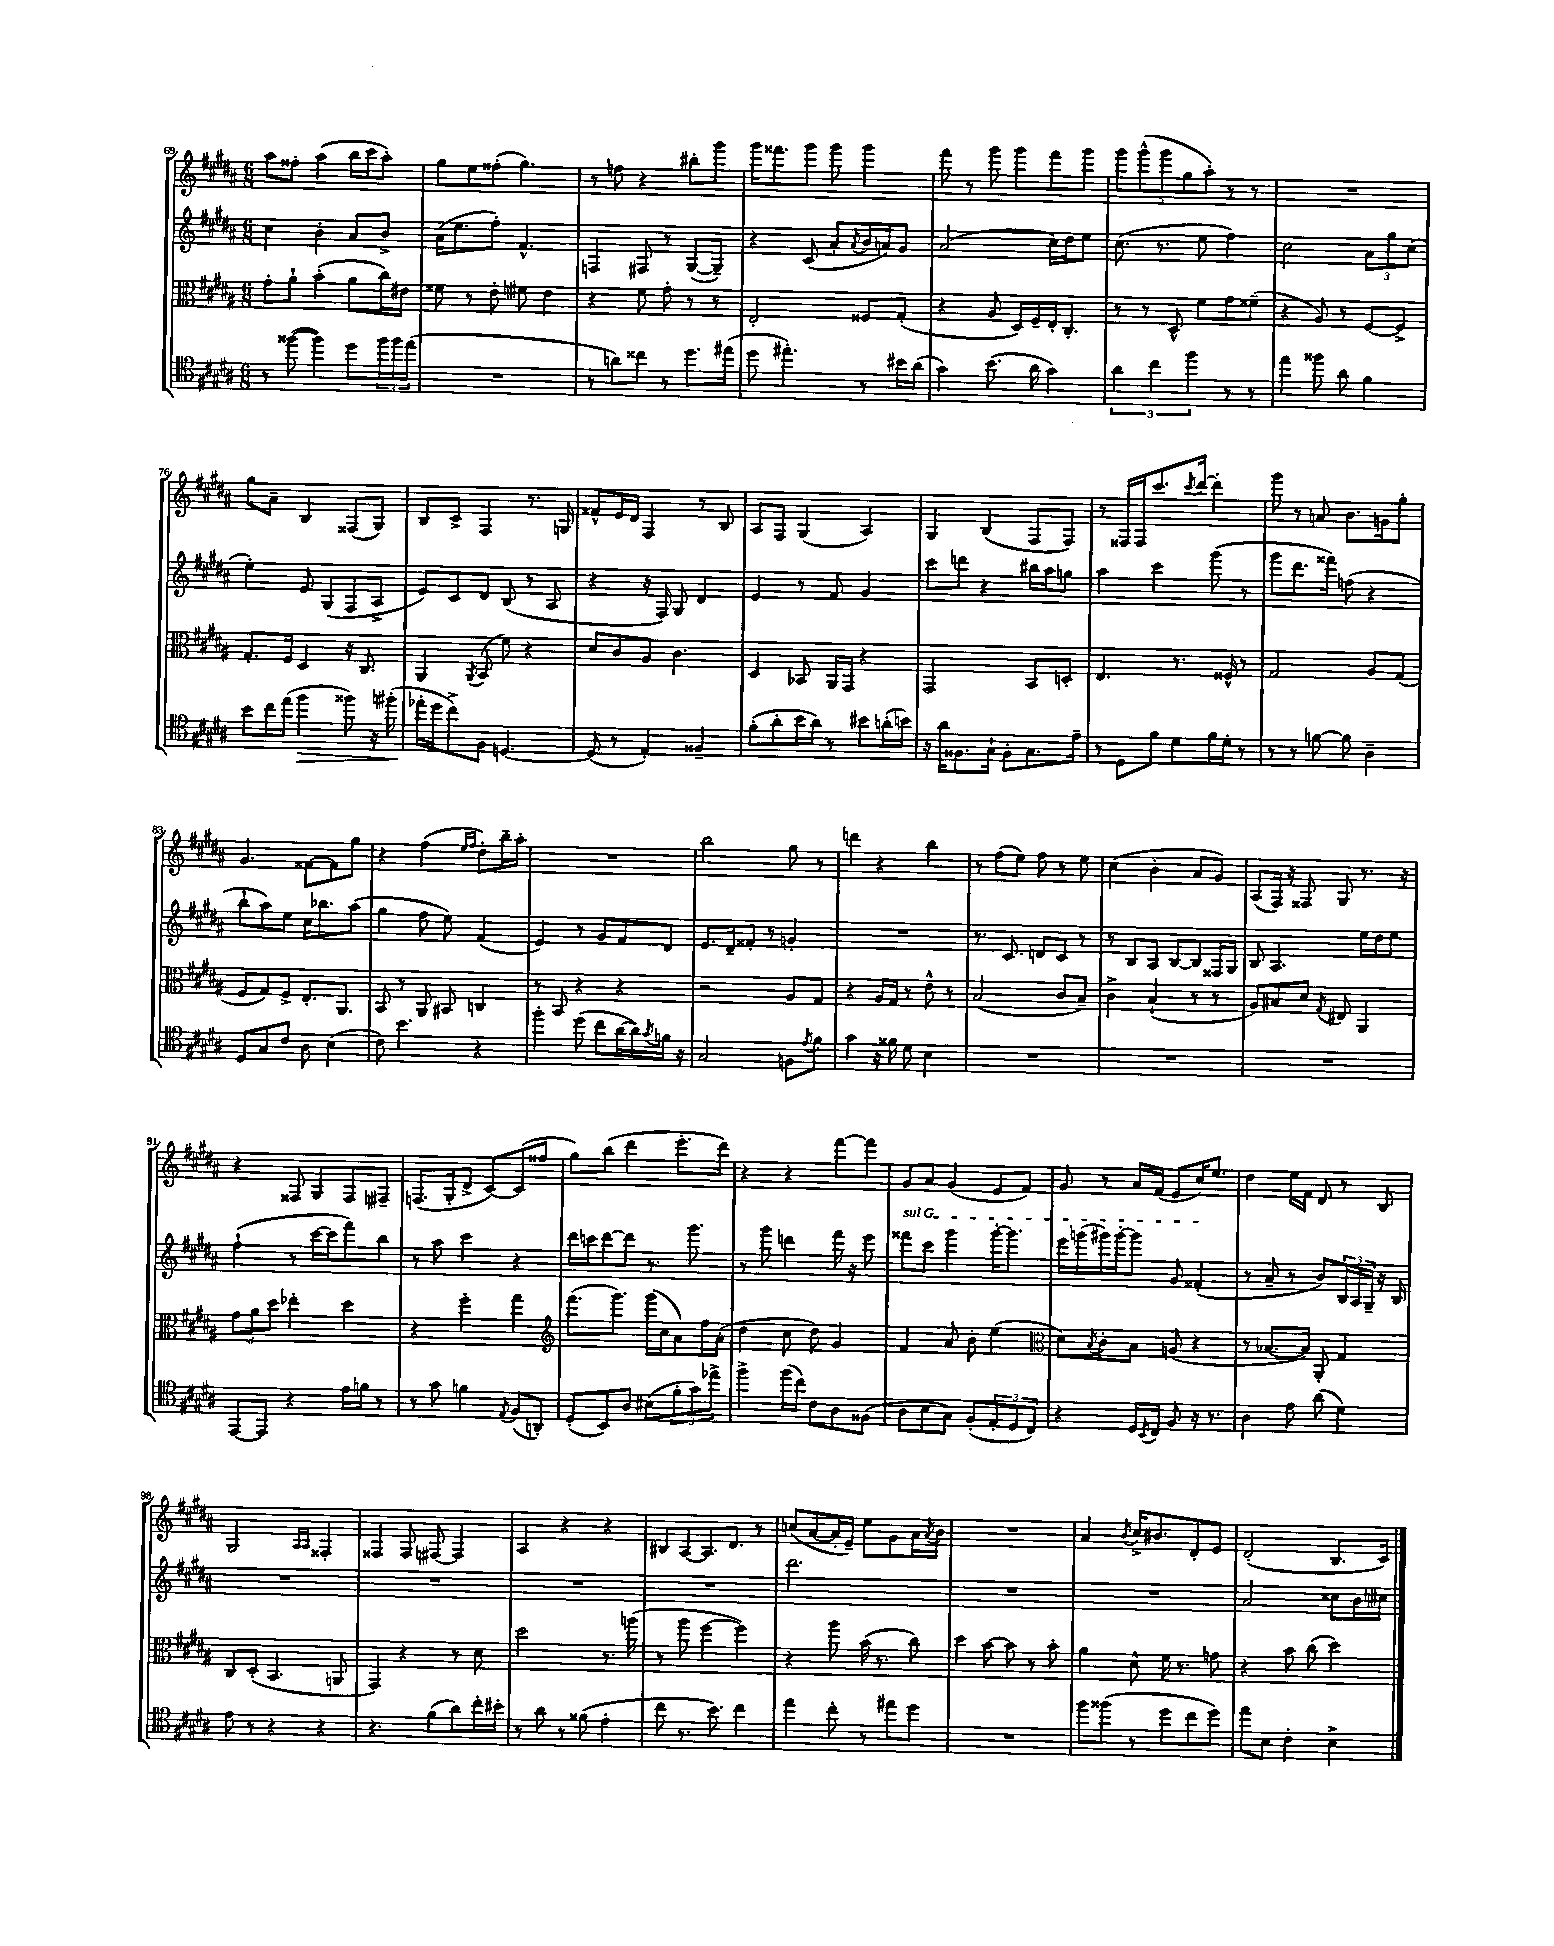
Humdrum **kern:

**kern	**kern	**kern	**kern
*staff4	*staff3	*staff2	*staff1
*clefC4	*clefC3	*clefG2	*clefG2
*k[f#c#g#d#a#]	*k[f#c#g#d#a#]	*k[f#c#g#d#a#]	*k[f#c#g#d#a#]
*M6/8	*M6/8	*M6/8	*M6/8
8r	8g#'	4cc#	8aa#
([8ff##	8a#`	.	8ff##'
4ff##])	(4b'	4b'	(4aa#
8dd#	8a#	8a#	16bb
.	.	.	16ccc#
24ff##	16cc#)	8b^	8aa#')
24ff##	.	.	.
.	16e#	.	.
(24ee	.	.	.
=	=	=	=
2.r	8f##	(16a#	8gg#
.	.	8.ee	.
.	8r	.	8ee
.	8e'	8ff#')	(8ff##'
.	8f#	4.f#^^	4.gg#)
.	4e	.	.
=	=	=	=
8r	4r	4F	8r
8a)	.	.	8ff
8cc##	8f#	8F#	4r
8r	8g#'	8r	.
8.dd#	8r	([8G#	8bb#'
.	8r	8G#~])	8ggg#
(16ee#	.	.	.
=	=	=	=
8dd#	2E'	4r	16ggg#
.	.	.	8.fff##
4.ee#')	.	.	.
.	.	(8c#	8ggg#
.	.	8a#'	8ggg#
.	.	8qa#	.
8r	8F##	16b	4ggg#
.	.	16a)	.
16b#	(8G#'	8g#	.
(16a#	.	.	.
=	=	=	=
4g#)	4r	(2a#	8fff#
.	.	.	8r
(8.b	8A#	.	8ggg#
.	16D#)	.	8ggg#
16a#	16F#~	.	.
4g#)	16E'	16cc#)	8fff#
.	8.C#'	16dd#	.
.	.	8ee	8ggg#
=	=	=	=
6a#	8r	(8.cc#	10ggg#
.	.	.	(10ggg#^^
.	8r	.	.
6cc#	.	.	.
.	.	8.r	.
.	.	.	10ggg#
.	8D#^^	.	.
.	.	.	10gg#
6ff#	.	.	.
.	8f#	8ee	.
.	.	.	10aa#')
8r	8g#	4ff#)	8r
8r	(8f##~	.	8r
=	=	=	=
4ee	4r	2cc#	2.r
8ff##	8A#)	.	.
8a#	8r	.	.
4f#	[8F#	12a#	.
.	.	12gg#	.
.	8F#^]	.	.
.	.	(12cc#	.
=	=	=	=
8b	8.G#'	4ee')	8gg#
16cc#	.	.	8a#~
(16ee	16F#	.	.
4ff#	4D#	8e	4B
.	.	(8G#	.
8ff##)	16r	8F#	(8F##
.	8.C#	.	.
16r	.	8A#^	8G#)
(16ff#'	.	.	.
=	=	=	=
16ee-'	4AA#	8e)	8B
16dd#	.	.	.
8cc#^)	.	8c#	8c#^
.	8qAA#	.	.
8F#	(8BB	8d#	4F#
[4.D	8f#)	(8B	.
.	4r	8r	8.r
.	.	8A#	.
.	.	.	16G
=	=	=	=
(8D]	8d#	4r	8f##^^
8r	8c#	.	16e
.	.	.	16d#
4E')	8A#	16r	4F#
.	.	16F#)	.
.	4.c#	8G#	.
4F##~	.	4d#	8r
.	.	.	8B
=	=	=	=
(8f#'	4D#	4e	8A#
8a#'	.	.	8F#
16b	8BB-	8r	(4G#
16a#)	.	.	.
8r	16AA#	8f#	.
.	16GG#	.	.
8b#	4r	4g#	4A#)
(16a'	.	.	.
16b)	.	.	.
=	=	=	=
16r	2GG#	8ccc#	4G#
16a#	.	.	.
8.F##	.	8ddd	.
.	.	4r	(4B
16G#`	.	.	.
8F##'	.	.	.
8.G#	8BB	16bb#	8F#
.	.	16aa#	.
.	8D'	8gg	8F#)
16e~	.	.	.
=	=	=	=
8r	4.E	4aa#	8r
8D#	.	.	16F##
.	.	.	16F##
8f#	.	4ccc#	8.ccc#
8d#	8.r	.	.
.	.	.	8qccc#
.	.	.	[16ddd#
16f#	.	(8ggg#	4ddd#']
16d#'	16F##^^	.	.
8r	8r	8r	.
=	=	=	=
8r	2G#	8ggg#	8ggg#
8r	.	8.ddd#	8r
[8f	.	.	8a
.	.	16fff##)	.
8f]	.	(8ff	8.b
4A#~	8A#	4r	.
.	.	.	16g
.	(8G#	.	8gg#'
=	=	=	=
8D#	8F#	8bb`	4.g#
8G#	8G#)	8aa#)	.
8c#	8F#^	8ee	.
8A#	8.E'	16cc#	[8f##
.	.	8.bb-	.
(4B	.	.	8f##]
.	8.AA#	.	.
.	.	(8aa#	8gg#
=	=	=	=
8c#)	8BB	4gg#	4r
4.b	8r	.	.
.	8AA#	8ff#	(4ff#
.	8BB#	8ee)	.
.	.	.	16qqee
.	.	.	16qqff#
4r	4C	(4f#	8dd#')
.	.	.	16bb~
.	.	.	16aa#'
=	=	=	=
4ff#'	8r	4e)	2.r
.	8BB	.	.
(8dd#	4r	8r	.
8cc#	.	8g#	.
[16a#	4r	8f#	.
16a#])	.	.	.
8qg#	.	.	.
16f	.	8d#	.
16r	.	.	.
=	=	=	=
2G#	2r	8.e	2bb
.	.	16d#~	.
.	.	8f##'	.
.	.	8r	.
8F	8A#	4g'	8gg#
8qe	.	.	.
8f#	8G#	.	8r
=	=	=	=
4g#	4r	2.r	4ddd
16r	16A#	.	4r
16f##	16G#	.	.
8d#	8r	.	.
4B	8e^^	.	4bb
.	8r	.	.
=	=	=	=
2.r	(2B	8.r	8r
.	.	.	(8ff#
.	.	8.c#	.
.	.	.	8ee)
.	.	8d	8ff#
.	8c#	8c#	8r
.	8B~)	8r	8ee
=	=	=	=
2.r	4c#^	8r	(4cc#
.	.	8B	.
.	(4B`	8A#	4b'
.	.	[8B	.
.	8r	8B]	8a#
.	8r	16F##	8g#)
.	.	16G#	.
=	=	=	=
2.r	8A#)	8B	(8A#
.	8B#	4.A#	16F#)
.	.	.	16r
.	8d#	.	8F##
.	8qG#	.	.
.	8E#	.	8G#
.	4AA#	16ee	8.r
.	.	16dd#	.
.	.	8ee	.
.	.	.	16r
=	=	=	=
[8EE	12g#	(4ff#`	4r
.	12a#	.	.
8EE]	.	.	.
.	12dd#	.	.
4r	4ee-'	8r	8F##
.	.	[16ccc#	8G#
.	.	16ccc#]	.
16e	4dd#	8fff#)	8F##
16f	.	.	.
8r	.	8bb	8F#~
=	=	=	=
8r	4r	8r	(8.F
8g#	.	8aa#	.
.	.	.	16G#'
4f	4ff#'	4ccc#	8d#^
.	.	.	[8c#)
8qE	.	.	.
(8F#	4gg#	4r	(8c#]
8AA')	.	.	8ff##
=	=	=	=
*	*clefG2	*	*
(8D#'	(8.fff#	16ddd#	8gg#)
.	.	16ccc	.
8BB)	.	[8ddd#	(8bb
.	8.ggg#)	.	.
8A#	.	8ddd#]	4ddd#
(8B#	(16ggg#	8.r	.
.	16cc#	.	.
12f#'	8a#)	.	8.eee'
.	.	8.ggg#	.
12g#)	.	.	.
.	16ff#	.	.
12ee-^	.	.	.
.	(16a#'	.	16ddd#)
=	=	=	=
4ff#^	4dd#	8r	4r
.	.	8ggg#	.
(16ff#	8cc#	4ddd	4r
16cc#)	.	.	.
8c#	8dd#)	.	.
8A#	4g#	16fff#	[8fff#
.	.	16r	.
(8F##	.	8eee	8fff#]
=	=	=	=
8A#	4f#	8fff##	8g#
8B	.	8ccc#	8a#
8G#)	8a#	4ggg#	(4g#
(8F#'	8b'	.	.
12E'	(4ee	[16ggg#'	8e
.	.	8.ggg#]	.
12D#	.	.	.
.	.	.	8f#)
12C#)	.	.	.
=	=	=	=
*	*clefC3	*	*
4r	8d#)	16eee	8g#
.	.	(16ggg	.
.	8qB	.	.
.	8c#'	16ggg#)	8r
.	.	[16ggg#'	.
16D#	8B	8ggg#]	16a#
8qBB	.	.	.
16C#	.	.	(16f#
8F#	(8A	8g#	8e
16r	4r	(4f##'	16cc#)
8.r	.	.	8.ee
=	=	=	=
4A#	8r	8r	4dd#
.	[8.B-	8a#~	.
8e	.	8r	16ee
.	16B-])	.	16f#
(8a#	8AA#'	8b)	8d#
4d#)	4G#	24B	8r
.	.	24A#	.
.	.	24G#~	.
.	.	16r	8B
.	.	16B	.
=	=	=	=
8e	8C#	2.r	2G#
8r	(8D#'	.	.
4r	4.BB	.	.
.	.	.	16qqA#
.	.	.	16qqA#
4r	.	.	4F##'
.	8AA	.	.
=	=	=	=
4.r	4GG#)	2.r	4F##
.	4r	.	8F##
(8f#	.	.	[8F#
8a#)	8r	.	4F#]
16cc#'	8d#	.	.
16b#'	.	.	.
=	=	=	=
8r	2dd#	2.r	4A#
8a#	.	.	.
8r	.	.	4r
(8f##	.	.	.
4e'	8.r	.	4r
.	(16aa	.	.
=	=	=	=
8cc#	8r	2.r	8B#
8.r	8aa#	.	[8A#
.	[4ff#	.	8.A#]
8.b)	.	.	.
.	.	.	8.d#
4cc#	4ff#])	.	.
.	.	.	8r
=	=	=	=
4ee	4r	2.ddd#	(8cc
.	.	.	[8a#
8cc#'	8aa#	.	16a#']
.	.	.	16e~)
8r	(16b	.	8ee
.	8.r	.	.
8ee#	.	.	8g#
8dd#	8cc#)	.	16a#
.	.	.	8qa#
.	.	.	16b
=	=	=	=
2.r	4dd#	2.r	2.r
.	[8b	.	.
.	8b]	.	.
.	8r	.	.
.	8b'	.	.
=	=	=	=
8ff#	4a#	2.r	4a#
(8ff##	.	.	.
.	.	.	8qb
8r	8d#^^	.	16cc#^
.	.	.	8.b#
8dd#	16f#	.	.
.	8.r	.	.
8cc#	.	.	8d#'
8dd#)	8g	.	8e
=	=	=	=
8ee	4r	2a#	(2d#'
8B	.	.	.
4c#'	8b	.	.
.	(8cc#	.	.
4B^	4dd#)	8cc##	8.B
.	.	16b	.
.	.	16cc#	16c#)
==	==	==	==
*-	*-	*-	*-
